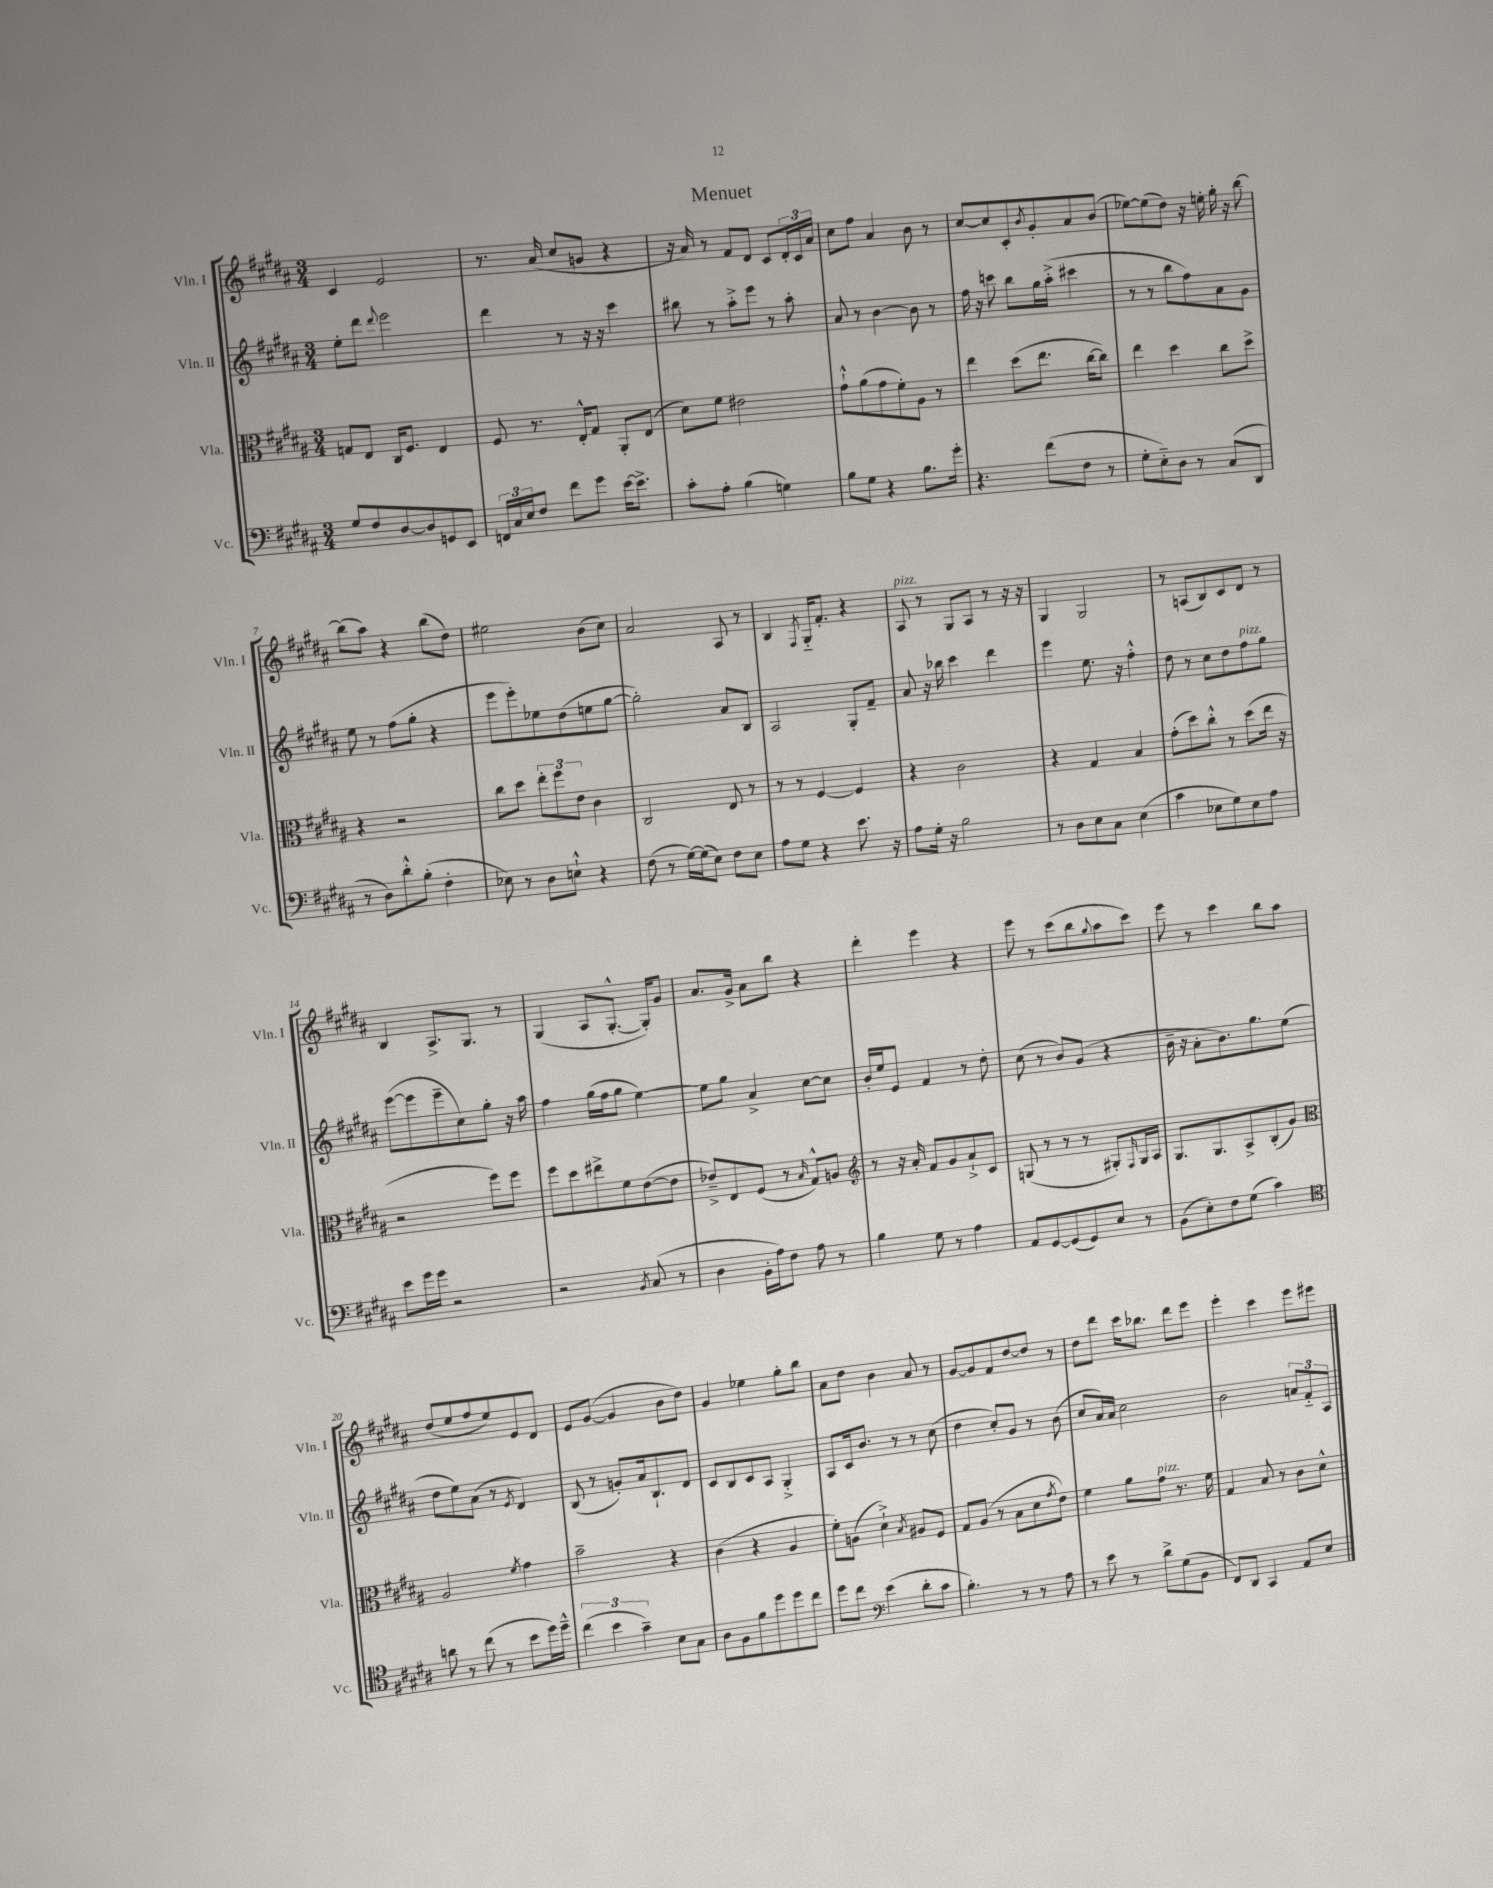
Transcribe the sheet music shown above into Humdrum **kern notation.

**kern	**kern	**kern	**kern
*staff4	*staff3	*staff2	*staff1
*clefF4	*clefC3	*clefG2	*clefG2
*k[f#c#g#d#a#]	*k[f#c#g#d#a#]	*k[f#c#g#d#a#]	*k[f#c#g#d#a#]
*M3/4	*M3/4	*M3/4	*M3/4
8G#	8G	8ee'	4c#
8F#	8E	8ddd#	.
.	.	8qqddd#	.
[8D#	16C#	2eee	2e
.	8.F#	.	.
8D#]	.	.	.
8GG	4E	.	.
8EE	.	.	.
=	=	=	=
24FF	8F#	4ddd#	8.r
24C#	.	.	.
24E	.	.	.
8F#	8.r	.	.
.	.	.	(16a#
8f#	.	8r	8cc#
.	16E'^^	.	.
8g#	8G#	16r	8g
.	.	16r	.
[16e	8AA#'	4ccc#	4r
8.e^]	.	.	.
.	(8E	.	.
=	=	=	=
8c#'	8d#)	8bb#	16r
.	.	.	16a#)
8A#'	8f#	8r	8r
(4B	2e#	8aa#'^	8f#
.	.	8eee	8d#
4G)	.	8r	8c#
.	.	8aa#'	24d#'
.	.	.	24c#
.	.	.	24a#
=	=	=	=
8B	8g#`^^	8a#	8cc#
8G#	(8a#	8r	8ff#
4r	8g#	[4b	4a#
.	8f#')	.	.
8.B	8A#	8b]	8b
.	8r	8r	8r
16g#'	.	.	.
=	=	=	=
4.r	4ee	16ff#	[8cc#
.	.	16r	.
.	.	8ccc	8cc#]
.	(8dd#	8bb	8c#'
.	.	.	8qb
(8f#	8.ee	16gg#	8g#'
.	.	(16aa#'^	.
8F#	.	4ccc#	8a#
.	[16cc#	.	.
8r	8cc#])	.	(8b
=	=	=	=
8G#'	4ee	8r	[8ee-)
8E'~)	.	8r	(8ee-]
8D#	4dd#	8bb	8dd#)
8r	.	8ff#)	16r
.	.	.	16ee'
(8C#	8cc#	8a#	16gg#'
.	.	.	16r
8DD#	8dd#^	8g#	[8bb
=	=	=	=
8r	4r	8ee	(8bb]
8D#)	.	8r	8aa#)
8d#'^^	2r	(8ff#	4r
(8B'	.	8gg#'	.
4F#'	.	4r	(8bb
.	.	.	8dd#)
=	=	=	=
8E-)	8cc#	8eee	2ee#
8r	8dd#	8eee')	.
8D#	12ee'	8ee-	.
.	12ff#	.	.
8E`^^	.	(8dd#	.
.	12e	.	.
4r	4c#	8ee	(8b
.	.	[8gg#	8cc#)
=	=	=	=
(8F#	2C#	2gg#'])	2a#
8r	.	.	.
[16G#)	.	.	.
(16G#]	.	.	.
8E)	.	.	.
8F#	8E	8a#	8A#
8E	8r	8B	8r
=	=	=	=
8A#	8r	2A#	4B
8G#	8r	.	.
.	.	.	8qF#
4r	[4F#	.	16G#'~
.	.	.	8.f#'
8.e	4F#]	8G#'	4r
.	.	8f#~	.
16r	.	.	.
=	=	=	=
8A#	4r	8a#	8A#
16G#'	.	16r	8r
16r	.	16bb-	.
2B	2c#	4ccc#	8G#
.	.	.	8A#
.	.	4ddd#	8r
.	.	.	16r
.	.	.	16r
=	=	=	=
8r	4r	4eee	4G#
8D#	.	.	.
8E	4G#	8.ee	2G#
8C#	.	.	.
.	.	16r	.
(4E	4B	4ff#'^^	.
=	=	=	=
4c#	(8g#'	8dd#	8r
.	8dd#)	8r	(8A
8E-	8cc#'^^	8cc#	8B)
8G#)	8r	8dd#	8c#
8E-	(8dd#	8ff#	8d#
8A#	16ee	8gg#	8r
.	16r	.	.
=	=	=	=
8e	2r	([8eee	4B
16g#	.	8eee]	.
16g#	.	.	.
2r	.	8eee~	8.A#^
.	.	8cc#)	.
.	.	.	8.G#
.	8ff#)	8gg#'	.
.	8ff#	16r	8r
.	.	16aa#	.
=	=	=	=
2r	8ff#	4ff#	(4G#
.	8dd#	.	.
.	8ee#^	(16gg#	8A#
.	.	16ff#	.
.	8f#	8gg#	[8.G#'^^
8qBB	.	.	.
(8C#	([8e	[4ee)	.
.	.	.	16G#'])
8r	8e]	.	8g#
=	=	=	=
4D#	8e-~^)	8ee]	8.a#
.	8E	8gg#	.
.	.	.	16g#^
16BB'	(8F#	4a#^	8a#
16A#)	.	.	.
8F#	8r	.	8bb
.	16qqB	.	.
8A#	8G#^^)	[8cc#	4r
8r	8A	8cc#]	.
=	=	=	=
*	*clefG2	*	*
4B	8r	16b'	4ddd#'
.	.	16ee	.
.	16r	8e	.
.	16a#'	.	.
8G#	8f#	4f#	4eee
8r	8g#	.	.
4A#	8a#`^	8r	4r
.	8c#	8dd#'	.
=	=	=	=
8AA#	(8G	(8cc#	8eee
[8GG#	8r	8r	8r
(8GG#]	8r	8b)	(8ccc#
8GG#)	8r	(8g#	8bb
.	.	.	8qqgg#
8E	8G#')	4r	8aa#
.	16qqF#	.	.
8r	16G#	.	8ccc#)
.	16A#	.	.
=	=	=	=
(8BB	8.G#	16b~	8eee
.	.	16r	.
8E')	.	8a#'	8r
.	8.G#	.	.
8F#	.	8.b)	4ccc#
(8G#	8A#^	.	.
.	.	8.gg#	.
4c#)	(8B'	.	8bb
.	8g#)	(8ee	8aa#
=	=	=	=
*clefC4	*clefC3	*	*
8a	2A#	8dd#	(8dd#
8r	.	8ee)	8ee
(8cc#	.	(8a#	8ff#
8r	.	8r	8ee)
.	8qf#	8qe	.
8b	4g#	4d#)	8e
16dd#)	.	.	8d#
16dd#~^^	.	.	.
=	=	=	=
(6cc#	2b~	(8B	8e
.	.	8r	([8g#
6b	.	.	.
.	.	8g')	4g#]
6g#~)	.	.	.
.	.	16a#	.
.	.	8.B`	.
8B	4r	.	8b
8G#	.	8d#	8dd#)
=	=	=	=
8A#	(4c#	8c#	4g#
8F#	.	8B	.
8f#	4r	8c#	4ee-
8dd#	.	8A#	.
8dd#	4A#	4G#'^	8gg#'
8cc#	.	.	8bb
=	=	=	=
8dd#	8f#')	8A#	8a#
8cc#	(8A	16c#	8dd#
.	.	8.b	.
*clefF4	*	*	*
(4e	4d#`^)	.	4b
.	.	8r	.
.	8qB	.	.
8d#'	8A#	8r	8a#
8c#	8F#	(8cc#	8r
=	=	=	=
4.B')	8G#	4dd#	[8g#
.	(8A#	.	8g#]
.	8r	8cc#')	8f#
8r	8B	8g#	[8dd#
8r	8d#	8r	8dd#]
.	8qg#	.	.
8A#	8e)	(8b	8r
=	=	=	=
8r	4f#	8cc#	8dd#
8e	.	16a#)	8ddd#
.	.	16a#	.
8r	8a#	2cc#	16ccc#
.	.	.	8.bb-
8d#^	8g#	.	.
(8G#	8.r	.	8ddd#
8BB	.	.	8eee
.	16f#	.	.
=	=	=	=
8FF#)	4G#	2b	4eee'
8DD#	.	.	.
4CC#	8B	.	4ccc#
.	8r	.	.
8AA#	8c#	12a	8eee
.	.	12f#'~	.
8E	8d#^^	.	8eee#
.	.	12A#	.
==	==	==	==
*-	*-	*-	*-
